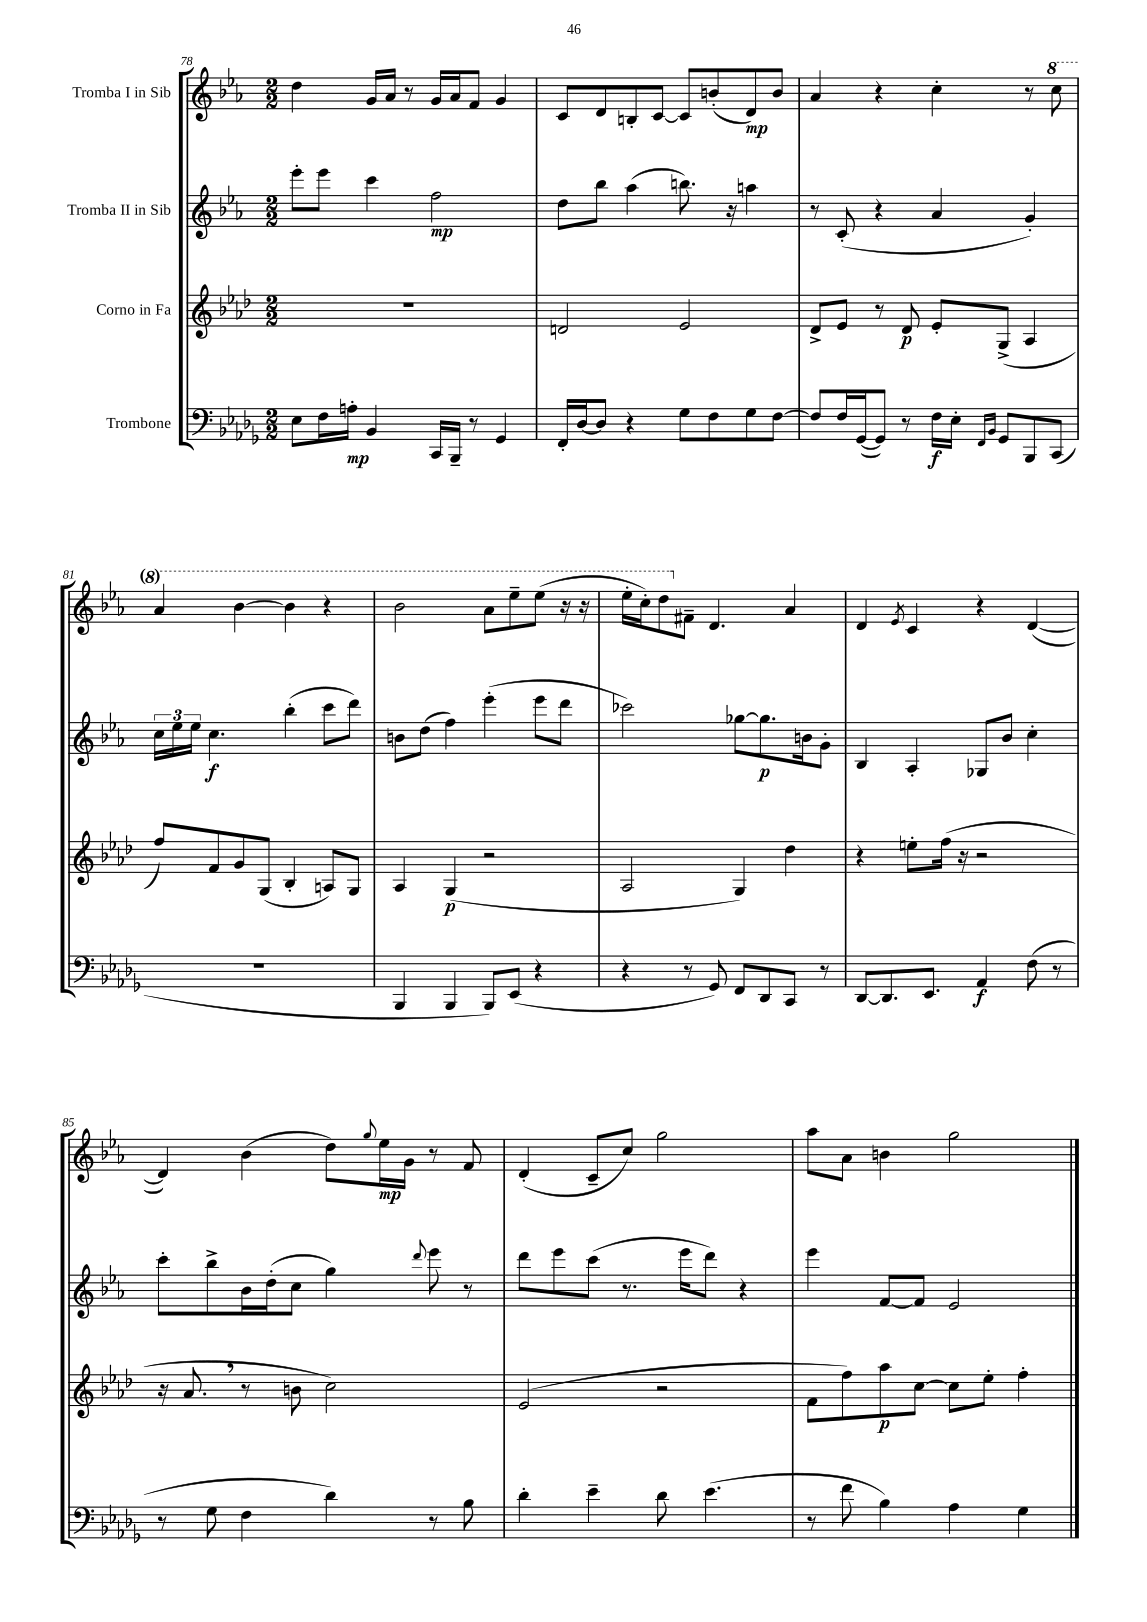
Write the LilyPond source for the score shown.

<<
\new StaffGroup <<
\new Staff = "s0" \with { instrumentName = "Tromba I in Sib" } {
    \clef treble \key ees \major \numericTimeSignature \time 2/2
    d''4 g'16 aes'16 r8 g'16 aes'16 f'8 g'4 |
    c'8 d'8 b8-. c'8~ c'8 b'8-.( d'8\mp) b'8 |
    aes'4 r4 c''4-. r8 \ottava #1 c'''8 |
    aes''4 bes''4~ bes''4 r4 |
    bes''2 aes''8 ees'''8-- ees'''8( r16 r16 |
    ees'''16-. c'''16-.) d'''8 \ottava #0 fis'8-- d'4. aes'4 |
    d'4 \acciaccatura { ees'8 } c'4 r4 d'4~( |
    d'4) bes'4( d''8) \appoggiatura { g''8 } ees''16\mp g'16 r8 f'8 |
    d'4-.( c'8-- c''8) g''2 |
    aes''8 aes'8 b'4 g''2 \bar "|." |
}
\new Staff = "s1" \with { instrumentName = "Tromba II in Sib" } {
    \clef treble \key ees \major \numericTimeSignature \time 2/2
    ees'''8-. ees'''8 c'''4 f''2\mp |
    d''8 bes''8 aes''4( b''8.) r16 a''4 |
    r8 c'8-.( r4 aes'4 g'4-.) |
    \tuplet 3/2 { c''16 ees''16 ees''16 } c''4.\f bes''4-.( c'''8 d'''8) |
    b'8 d''8( f''4) ees'''4-.( ees'''8 d'''8 |
    ces'''2) ges''8~ ges''8.\p b'16 g'8-. |
    bes4 aes4-. ges8 bes'8 c''4-. |
    c'''8-. bes''8-> bes'16 d''16-.( c''8 g''4) \appoggiatura { d'''8 } ees'''8 r8 |
    d'''8 ees'''8 c'''8( r8. ees'''16 d'''8) r4 |
    ees'''4 f'8~ f'8 ees'2 \bar "|." |
}
\new Staff = "s2" \with { instrumentName = "Corno in Fa" } {
    \clef treble \key aes \major \numericTimeSignature \time 2/2
    R1 |
    d'2 ees'2 |
    des'8-> ees'8 r8 des'8\p ees'8-. g8->( aes4 |
    f''8) f'8 g'8 g8( bes4-. a8) g8 |
    aes4 g4\p( r2 |
    aes2 g4) des''4 |
    r4 e''8-. f''16( r16 r2 |
    r16 aes'8. \breathe r8 b'8 c''2) |
    ees'2( r2 |
    f'8 f''8) aes''8\p c''8~ c''8 ees''8-. f''4-. \bar "|." |
}
\new Staff = "s3" \with { instrumentName = "Trombone" } {
    \clef bass \key des \major \numericTimeSignature \time 2/2
    ees8 f16 a16-.\mp bes,4 c,16 bes,,16-- r8 ges,4 |
    f,16-. des16~ des8 r4 ges8 f8 ges8 f8~ |
    f8 f16 ges,16~( ges,8) r8 f16\f ees16-. \grace { f,16 bes,16 } ges,8 bes,,8 c,8( |
    R1 |
    bes,,4 bes,,4 bes,,8) ees,8( r4 |
    r4 r8 ges,8) f,8 des,8 c,8 r8 |
    des,8~ des,8. ees,8. aes,4\f f8( r8 |
    r8 ges8 f4 des'4) r8 bes8 |
    des'4-. ees'4-- des'8 ees'4.( |
    r8 f'8 bes4) aes4 ges4 \bar "|." |
}
>>
>>
\layout { \context { \Score currentBarNumber = #78 } }
